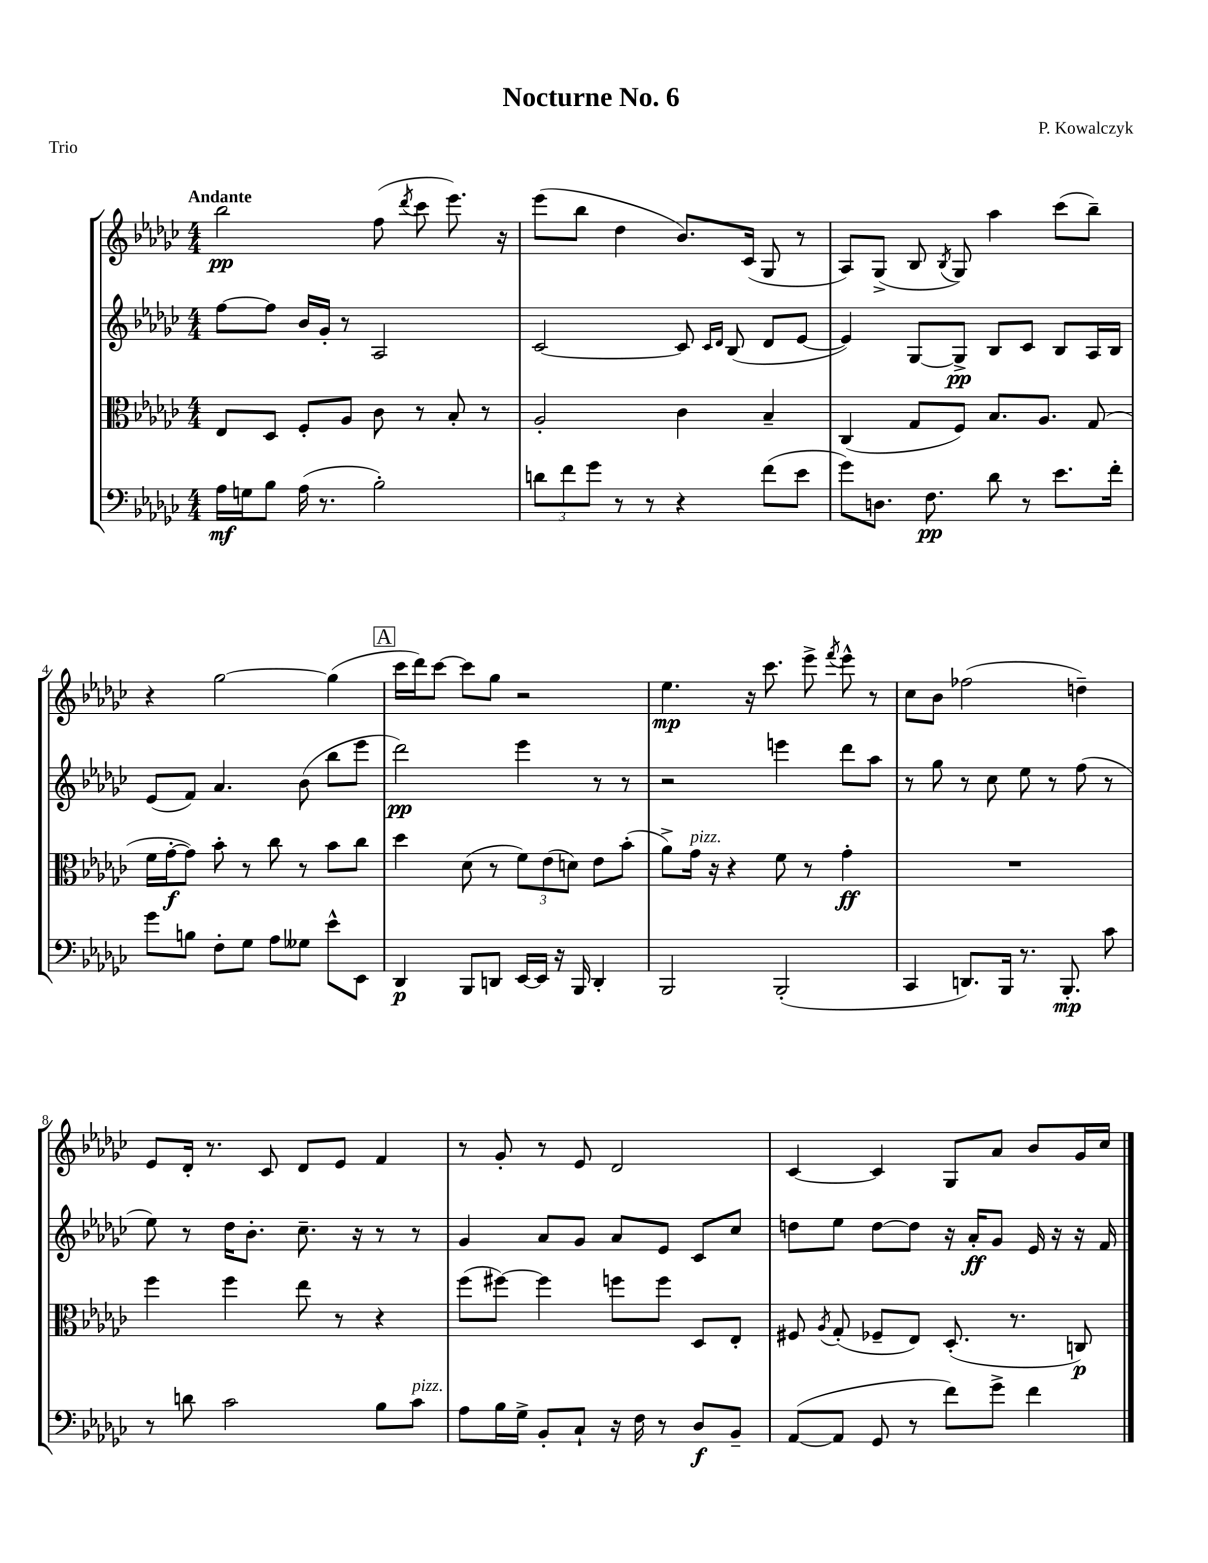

**kern	**kern	**kern	**kern
*staff4	*staff3	*staff2	*staff1
*clefF4	*clefC3	*clefG2	*clefG2
*k[b-e-a-d-g-c-]	*k[b-e-a-d-g-c-]	*k[b-e-a-d-g-c-]	*k[b-e-a-d-g-c-]
*M4/4	*M4/4	*M4/4	*M4/4
16A-	8E-	[8ff	2bb-
16G	.	.	.
8B-	8D-	8ff]	.
(16A-	8F'	16b-	.
8.r	.	16g-'	.
.	8A-	8r	.
2B-')	8c-	2A-	(8ff
.	.	.	8qddd-
.	8r	.	8ccc-
.	8B-'	.	8.eee-)
.	8r	.	.
.	.	.	16r
=	=	=	=
12d	2A-'	[2c-	(8eee-
12f	.	.	.
.	.	.	8bb-
12g-	.	.	.
8r	.	.	4dd-
8r	.	.	.
4r	4c-	8c-]	8.b-)
.	.	16qqc-	.
.	.	16qqd-	.
.	.	(8B-	.
.	.	.	(16c-
(8f	4B-~	8d-	8G-
8e-	.	[8e-	8r
=	=	=	=
8g-)	(4C-	4e-])	8A-)
8.D	.	.	(8G-^
.	8G-	[8G-	8B-
8.F	.	.	.
.	.	.	8qB-
.	8F)	8G-^]	8G-)
8d-	8.B-	8B-	4aa-
8r	.	8c-	.
.	8.A-	.	.
8.e-	.	8B-	(8ccc-
.	(8G-	16A-	8bb-~)
16f'	.	16B-	.
=	=	=	=
8g-	16f	(8e-	4r
.	[16g-'	.	.
8B	8g-])	8f)	.
8F'	8b-'	4.a-	[2gg-
8G-	8r	.	.
8A-	8cc-	.	.
8G--	8r	(8b-	.
8e-^^	8b-	8bb-	(4gg-]
8EE-	8cc-	8eee-	.
=	=	=	=
4DD-	4dd-	2ddd-)	16ccc-
.	.	.	16ddd-)
.	.	.	[8ccc-
8BBB-	(8d-	.	8ccc-]
8DD	8r	.	8gg-
[16EE-	12f)	4eee-	2r
16EE-]	.	.	.
.	(12e-	.	.
16r	.	.	.
.	12d)	.	.
16BBB-	.	.	.
4DD'	8e-	8r	.
.	(8b-'	8r	.
=	=	=	=
2BBB-	8a-^)	2r	4.ee-
.	16g-	.	.
.	16r	.	.
.	4r	.	.
.	.	.	16r
.	.	.	8.ccc-
(2BBB-'	8f	4eee	.
.	8r	.	8eee-^
.	.	.	8qfff
.	4g-'	8ddd-	8eee-^^
.	.	8aa-	8r
=	=	=	=
4CC-	1r	8r	8cc-
.	.	8gg-	8b-
8.DD)	.	8r	(2ff-
.	.	8cc-	.
16BBB-	.	.	.
8.r	.	8ee-	.
.	.	8r	.
8.BBB-'	.	.	.
.	.	(8ff	4dd~)
8c-	.	8r	.
=	=	=	=
8r	4ff	8ee-)	8e-
8d	.	8r	16d-'
.	.	.	8.r
2c-	4ff	16dd-	.
.	.	8.b-'	.
.	.	.	8c-
.	8ee-	8.cc-~	8d-
.	8r	.	8e-
.	.	16r	.
8B-	4r	8r	4f
8c-	.	8r	.
=	=	=	=
8A-	(8ff	4g-	8r
16B-	[8ff#)	.	8g-'
16G-^	.	.	.
8BB-'	4ff#]	8a-	8r
8C-`	.	8g-	8e-
16r	8ff	8a-	2d-
16F	.	.	.
8r	8ff	8e-	.
8D-	8D-	8c-	.
8BB-~	8E-'	8cc-	.
=	=	=	=
([8AA-	8F#	8dd	[4c-
.	8qA-	.	.
8AA-]	(8G-'	8ee-	.
8GG-	8F-~	[8dd	4c-]
8r	8E-)	8dd]	.
8f)	(8.D-'	16r	8G-
.	.	16a-'	.
8g-^	.	8g-	8a-
.	8.r	.	.
4f	.	16e-	8b-
.	.	16r	.
.	8C)	16r	16g-
.	.	16f	16cc-
==	==	==	==
*-	*-	*-	*-
